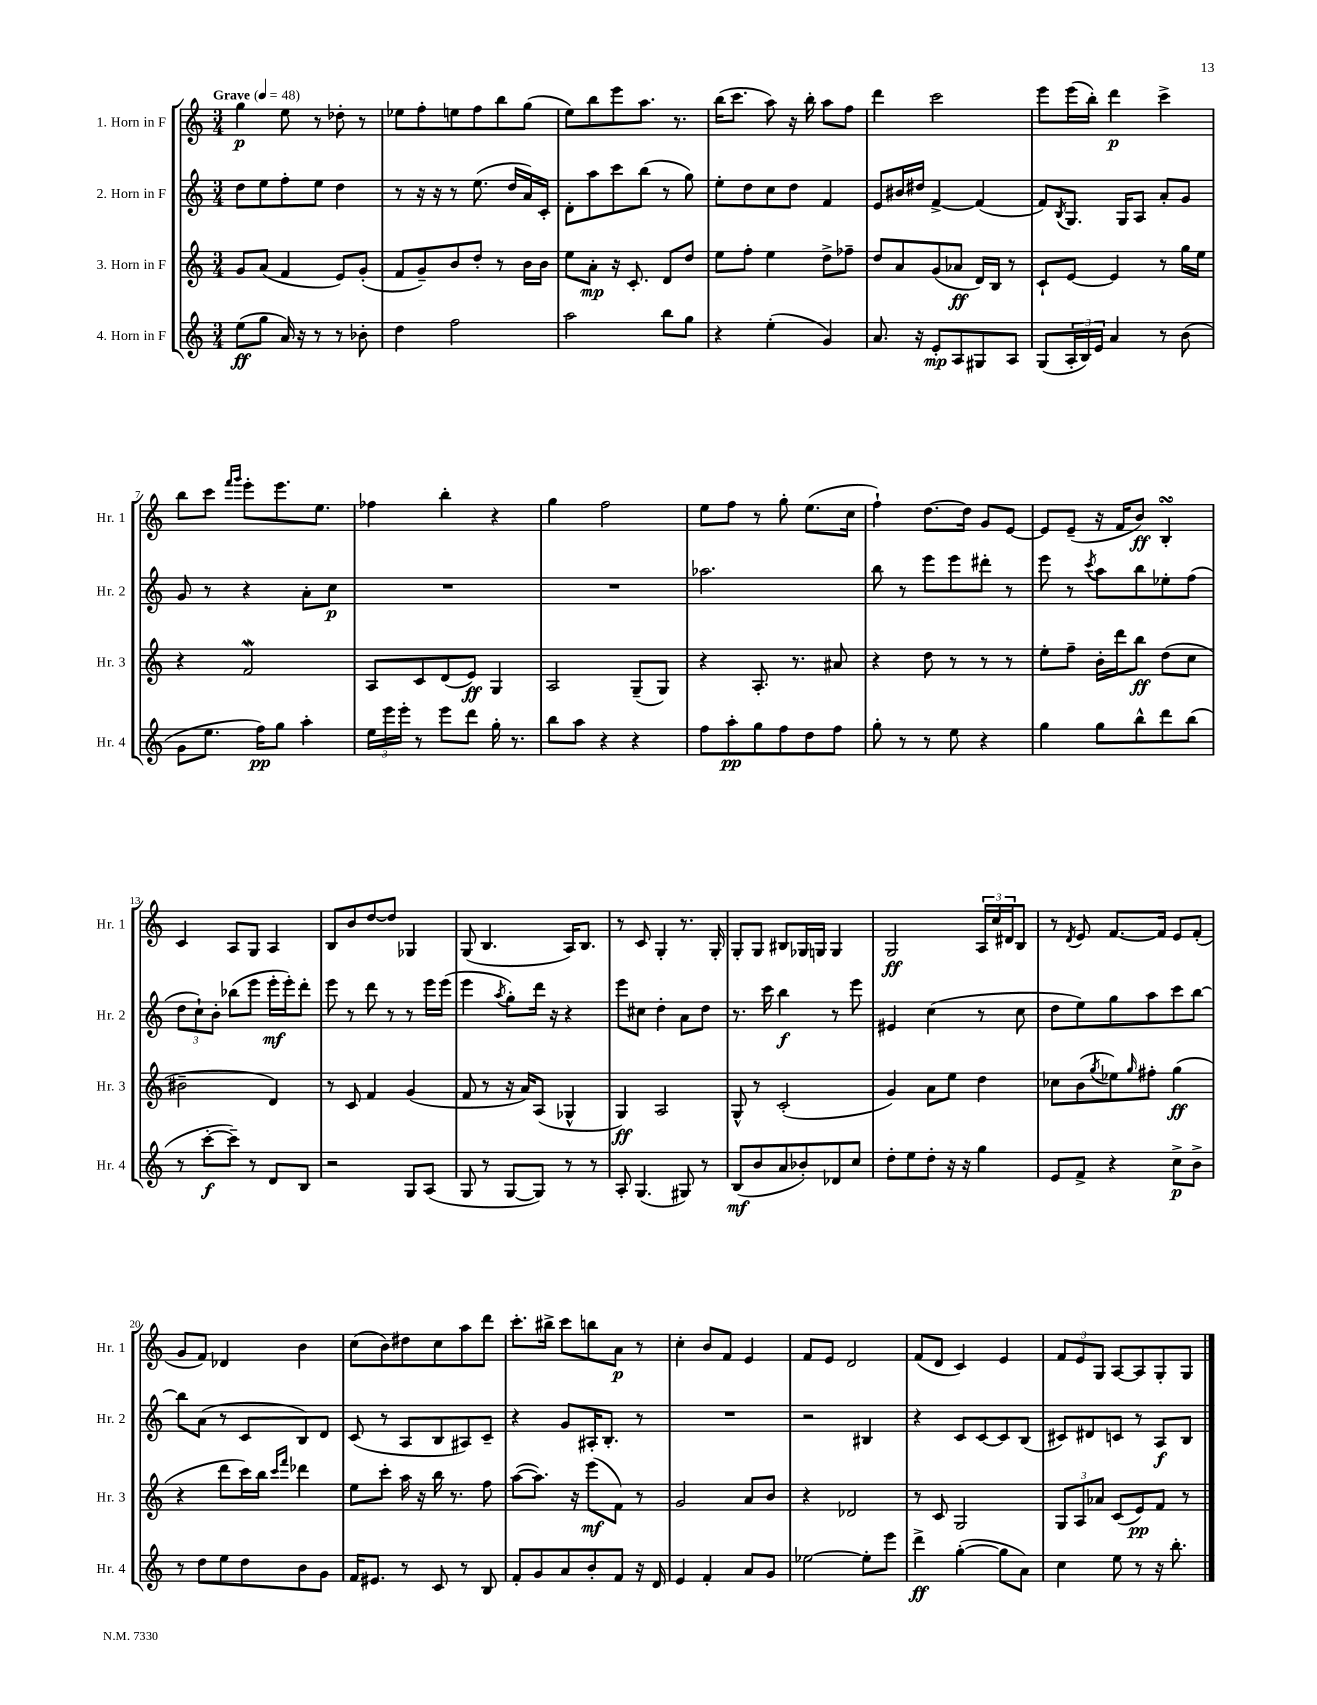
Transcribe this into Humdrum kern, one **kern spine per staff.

**kern	**dynam	**kern	**dynam	**kern	**dynam	**kern	**dynam
*part4	*part4	*part3	*part3	*part2	*part2	*part1	*part1
*staff4	*staff4	*staff3	*staff3	*staff2	*staff2	*staff1	*staff1
*I"4. Horn in F	*	*I"3. Horn in F	*	*I"2. Horn in F	*	*I"1. Horn in F	*
*I'Hr. 4	*	*I'Hr. 3	*	*I'Hr. 2	*	*I'Hr. 1	*
*clefG2	*	*clefG2	*	*clefG2	*	*clefG2	*
*k[]	*	*k[]	*	*k[]	*	*k[]	*
*M3/4	*	*M3/4	*	*M3/4	*	*M3/4	*
*MM48	*	*MM48	*	*MM48	*	*MM48	*
=1	=1	=1	=1	=1	=1	=1	=1
!	!	!	!	!	!	!LO:TX:a:B:t=Grave	!
(8ee\L	ff	8g/L	.	8dd\L	.	4gg\	p
8gg\J	.	(8a/J	.	8ee\	.	.	.
16a/)	.	4f/	.	8ff'\	.	8ee\	.
16r	.	.	.	.	.	.	.
8r	.	.	.	8ee\J	.	8r	.
8r	.	8e/L)	.	4dd\	.	8dd-X'\	.
8b-X'\	.	(8g'/J	.	.	.	8r	.
=2	=2	=2	=2	=2	=2	=2	=2
4dd\	.	8f/L	.	8r	.	8ee-X\L	.
.	.	8g~/)	.	16r	.	8ff'\	.
.	.	.	.	16r	.	.	.
2ff\	.	8b/	.	8r	.	8een\	.
.	.	8dd'/J	.	(8.ee\	.	8ff\	.
.	.	8r	.	.	.	8bb\	.
.	.	.	.	16dd/LL	.	.	.
.	.	16b\LL	.	16a/)	.	(8gg\J	.
.	.	16b\JJ	.	16c'/JJ	.	.	.
=3	=3	=3	=3	=3	=3	=3	=3
2aa\	.	8ee\L	.	8d'\L	.	8ee\L)	.
.	.	8a'\J	mp	8aa\	.	8bb\	.
.	.	16r	.	8ccc\	.	8eee\	.
.	.	8.c'/	.	.	.	.	.
.	.	.	.	(8bb\J	.	8.aa\J	.
8bb\L	.	8d/L	.	8r	.	.	.
.	.	.	.	.	.	8.r	.
8gg\J	.	8dd/J	.	8gg\)	.	.	.
=4	=4	=4	=4	=4	=4	=4	=4
4r	.	8ee\L	.	8ee'\L	.	(16bb\KL	.
.	.	.	.	.	.	8.ccc\J	.
.	.	8ff'\J	.	8dd\	.	.	.
(4ee'\	.	4ee\	.	8cc\	.	8aa\)	.
.	.	.	.	8dd\J	.	16r	.
.	.	.	.	.	.	16bb'\	.
4g/)	.	8dd^\L	.	4f/	.	8aa\L	.
.	.	8ff-X~\J	.	.	.	8ff\J	.
=5	=5	=5	=5	=5	=5	=5	=5
8.a/	.	8dd/L	.	8e/L	.	4ddd\	.
.	.	8a/	.	16b#X/L	.	.	.
16r	.	.	.	16dd#X/JJ	.	.	.
8e'/L	mp	(8g/	.	[4f^/	.	2ccc\	.
8A/	.	8a-X/J	ff	.	.	.	.
8G#X/	.	16d/LL)	.	(4f/]	.	.	.
.	.	16B/JJ	.	.	.	.	.
8A/J	.	8r	.	.	.	.	.
=6	=6	=6	=6	=6	=6	=6	=6
(8G/L	.	8c`/L	.	8f/L)	.	8eee\L	.
.	.	.	.	8qB/	.	.	.
24A'/L	.	[8e/J	.	8.G/J	.	(16eee\L	.
24B/)	.	.	.	.	.	.	.
.	.	.	.	.	.	16bb'\JJ)	.
24e/JJ	.	.	.	.	.	.	.
4a/	.	4e/]	.	.	.	4ddd\	p
.	.	.	.	16G/KL	.	.	.
.	.	.	.	8A/J	.	.	.
8r	.	8r	.	8a'/L	.	4ccc^\	.
(8b\	.	16gg\LL	.	8g/J	.	.	.
.	.	16ee\JJ	.	.	.	.	.
!!LO:LB:g=z
=7	=7	=7	=7	=7	=7	=7	=7
8g\L	.	4r	.	8g/	.	8bb\L	.
8.ee\J	.	.	.	8r	.	8ccc\J	.
.	.	.	.	.	.	16qqfff/LL	.
.	.	.	.	.	.	16qqggg/JJ	.
.	.	2fw/	.	4r	.	8eee'\L	.
16ff\KL)	pp	.	.	.	.	.	.
8gg\J	.	.	.	.	.	8.eee\	.
4aa'\	.	.	.	8a'\L	.	.	.
.	.	.	.	.	.	8.ee\J	.
.	.	.	.	8cc\J	p	.	.
=8	=8	=8	=8	=8	=8	=8	=8
24ee\LL	.	8A/L	.	2.r	.	4ff-X\	.
24eee\	.	.	.	.	.	.	.
24eee'\JJ	.	.	.	.	.	.	.
8r	.	8c/	.	.	.	.	.
8eee\L	.	(8d/	.	.	.	4bb'\	.
8ddd\J	.	8e/J)	ff	.	.	.	.
16gg'\	.	4G/	.	.	.	4r	.
8.r	.	.	.	.	.	.	.
=9	=9	=9	=9	=9	=9	=9	=9
8bb\L	.	2A/	.	2.r	.	4gg\	.
8aa\J	.	.	.	.	.	.	.
4r	.	.	.	.	.	2ff\	.
4r	.	(8G~/L	.	.	.	.	.
.	.	8G/J)	.	.	.	.	.
=10	=10	=10	=10	=10	=10	=10	=10
8ff\L	.	4r	.	2.aa-X\	.	8ee\L	.
8aa'\	pp	.	.	.	.	8ff\J	.
8gg\	.	8.A'/	.	.	.	8r	.
8ff\	.	.	.	.	.	8gg'\	.
.	.	8.r	.	.	.	.	.
8dd\	.	.	.	.	.	(8.ee\L	.
8ff\J	.	8a#X/	.	.	.	.	.
.	.	.	.	.	.	16cc\Jk	.
=11	=11	=11	=11	=11	=11	=11	=11
8gg'\	.	4r	.	8bb\	.	4ff`\)	.
8r	.	.	.	8r	.	.	.
8r	.	8dd\	.	8eee\L	.	[8.dd\L	.
8ee\	.	8r	.	8eee\	.	.	.
.	.	.	.	.	.	16dd\Jk]	.
4r	.	8r	.	8ddd#X'\J	.	8g/L	.
.	.	8r	.	8r	.	[8e/J	.
=12	=12	=12	=12	=12	=12	=12	=12
4gg\	.	8ee'\L	.	8eee\	.	8e/L]	.
.	.	8ff~\J	.	8r	.	(8e~/J	.
.	.	.	.	8qccc/	.	.	.
8gg\L	.	16b'\LL	.	8aa\L	.	16r	.
.	.	16ddd\J	.	.	.	16f/KL	.
8bb^^\	.	8bb\J	ff	8bb\	.	8b/J)	ff
8ddd\	.	(8dd\L	.	8ee-X'\	.	4BsSsS'/	.
(8bb\J	.	8cc\J	.	(8ff\J	.	.	.
!!LO:LB:g=z
=13	=13	=13	=13	=13	=13	=13	=13
8r	.	2b#X~\	.	12dd\L	.	4c/	.
.	.	.	.	12cc`\)	.	.	.
[8ccc'\L	f	.	.	.	.	.	.
.	.	.	.	12b'\J	.	.	.
8ccc~\J])	.	.	.	(8bb-X\L	.	8A/L	.
8r	.	.	.	8eee\J	.	8G/J	.
8d/L	.	4d/)	.	16eee'\LL	mf	4A/	.
.	.	.	.	16eee'\J)	.	.	.
8B/J	.	.	.	8ddd'\J	.	.	.
=14	=14	=14	=14	=14	=14	=14	=14
2r	.	8r	.	8eee\	.	8B/L	.
.	.	8c/	.	8r	.	8b/	.
.	.	4f/	.	8ddd\	.	[8dd/	.
.	.	.	.	8r	.	8dd/J]	.
8G/L	.	(4g/	.	8r	.	4G-X/	.
(8A/J	.	.	.	16eee\LL	.	.	.
.	.	.	.	(16eee\JJ	.	.	.
=15	=15	=15	=15	=15	=15	=15	=15
8G/	.	8f/	.	4eee\	.	(8G/	.
8r	.	8r	.	.	.	4.B/	.
.	.	.	.	8qaa/	.	.	.
[8G/L	.	16r	.	8gg'\L)	.	.	.
.	.	16a/KL)	.	.	.	.	.
8G/J])	.	(8A/J	.	16ddd\Jk	.	.	.
.	.	.	.	16r	.	.	.
8r	.	4G-X^^/	.	4r	.	16A/KL)	.
.	.	.	.	.	.	8.B/J	.
8r	.	.	.	.	.	.	.
=16	=16	=16	=16	=16	=16	=16	=16
8A'/	.	4G/)	ff	8eee\L	.	8r	.
(4.G/	.	.	.	8cc#X\J	.	8c/	.
.	.	2A/	.	4dd'\	.	4G'/	.
8G#X/)	.	.	.	8a\L	.	8.r	.
8r	.	.	.	8dd\J	.	.	.
.	.	.	.	.	.	16G'/	.
=17	=17	=17	=17	=17	=17	=17	=17
(8B/L	mf	8G^^/	.	8.r	.	8G'/L	.
8b/	.	8r	.	.	.	8G/J	.
.	.	.	.	16ccc\	.	.	.
8a/	.	(2c'/	.	4bb\	f	8B#X/L	.
8b-X'/)	.	.	.	.	.	16G-X/L	.
.	.	.	.	.	.	16Gn/JJ	.
8d-X/	.	.	.	8r	.	4G/	.
8cc/J	.	.	.	8eee\	.	.	.
=18	=18	=18	=18	=18	=18	=18	=18
8dd'\L	.	4g/)	.	4e#X/	.	2G/	ff
8ee\	.	.	.	.	.	.	.
8dd'\J	.	8a\L	.	(4cc\	.	.	.
16r	.	8ee\J	.	.	.	.	.
16r	.	.	.	.	.	.	.
4gg\	.	4dd\	.	8r	.	24A/LL	.
.	.	.	.	.	.	24cc/	.
.	.	.	.	.	.	24d#X/J	.
.	.	.	.	8cc\	.	8B/J	.
=19	=19	=19	=19	=19	=19	=19	=19
8e/L	.	8cc-X\L	.	8dd\L	.	8r	.
.	.	.	.	.	.	8qd/	.
8f^/J	.	(8b\	.	8ee\)	.	8e/	.
.	.	8qgg/	.	.	.	.	.
4r	.	8ee-X\)	.	8gg\	.	[8.f/L	.
.	.	16qqgg/	.	.	.	.	.
.	.	8ff#X'\J	.	8aa\	.	.	.
.	.	.	.	.	.	16f/Jk]	.
8cc^\L	p	(4gg\	ff	8ccc\	.	8e/L	.
8b^\J	.	.	.	[8bb\J	.	(8f'/J	.
!!LO:LB:g=z
=20	=20	=20	=20	=20	=20	=20	=20
8r	.	4r	.	8bb\L]	.	8g/L	.
8dd\L	.	.	.	(8a\J	.	8f/J)	.
8ee\	.	8ddd\L	.	8r	.	4d-X/	.
8dd\	.	16ccc\L)	.	8c/L	.	.	.
.	.	16bb\JJ	.	.	.	.	.
.	.	16qqccc/LL	.	.	.	.	.
.	.	16qqfff/JJ	.	.	.	.	.
8b\	.	4ddd-X\	.	8B/)	.	4b\	.
8g\J	.	.	.	8d/J	.	.	.
=21	=21	=21	=21	=21	=21	=21	=21
16f/KL	.	8ee\L	.	(8c/	.	(8cc\L	.
8.e#X/J	.	.	.	.	.	.	.
.	.	8ccc'\J	.	8r	.	8b\)	.
8r	.	16aa\	.	8A/L	.	8dd#X\	.
.	.	16r	.	.	.	.	.
8c/	.	16bb\	.	8B/	.	8cc\	.
.	.	8.r	.	.	.	.	.
8r	.	.	.	8A#X/)	.	8aa\	.
8B/	.	8ff\	.	8c~/J	.	8ddd\J	.
=22	=22	=22	=22	=22	=22	=22	=22
8f'/L	.	([8aa\L	.	4r	.	8.ccc'\L	.
8g/	.	8.aa\J])	.	.	.	.	.
.	.	.	.	.	.	16bb#X^\Jk	.
8a/	.	.	.	8g/L	.	8ccc\L	.
.	.	16r	.	.	.	.	.
8b'/	.	(8eee\L	mf	16A#X'/K	.	8bbn\	.
.	.	.	.	8.B'/J	.	.	.
8f/J	.	8f\J)	.	.	.	8a\J	p
16r	.	8r	.	8r	.	8r	.
16d/	.	.	.	.	.	.	.
=23	=23	=23	=23	=23	=23	=23	=23
4e/	.	2g/	.	2.r	.	4cc'\	.
4f'/	.	.	.	.	.	8b/L	.
.	.	.	.	.	.	8f/J	.
8a/L	.	8a/L	.	.	.	4e/	.
8g/J	.	8b/J	.	.	.	.	.
=24	=24	=24	=24	=24	=24	=24	=24
[2ee-X\	.	4r	.	2r	.	8f/L	.
.	.	.	.	.	.	8e/J	.
.	.	2d-X/	.	.	.	2d/	.
8ee-'\L]	.	.	.	4B#X/	.	.	.
8eee\J	.	.	.	.	.	.	.
=25	=25	=25	=25	=25	=25	=25	=25
4ddd^\	ff	8r	.	4r	.	(8f/L	.
.	.	8c/	.	.	.	8d/J	.
([4gg'\	.	2G/	.	8c/L	.	4c/)	.
.	.	.	.	[8c/	.	.	.
8gg\L]	.	.	.	8c/]	.	4e/	.
8a\J)	.	.	.	(8B/J	.	.	.
=26	=26	=26	=26	=26	=26	=26	=26
4cc\	.	12G/L	.	8c#X/L)	.	12f/L	.
.	.	12A/	.	.	.	12e/	.
.	.	.	.	8d#X/	.	.	.
.	.	12a-X/J	.	.	.	12G/J	.
8ee\	.	(8c/L	.	8cn/J	.	[8A/L	.
8r	.	8e/)	pp	8r	.	8A/]	.
16r	.	8f/J	.	8A/L	f	8G'/	.
8.bb'\	.	.	.	.	.	.	.
.	.	8r	.	8B/J	.	8G/J	.
==	==	==	==	==	==	==	==
*-	*-	*-	*-	*-	*-	*-	*-
